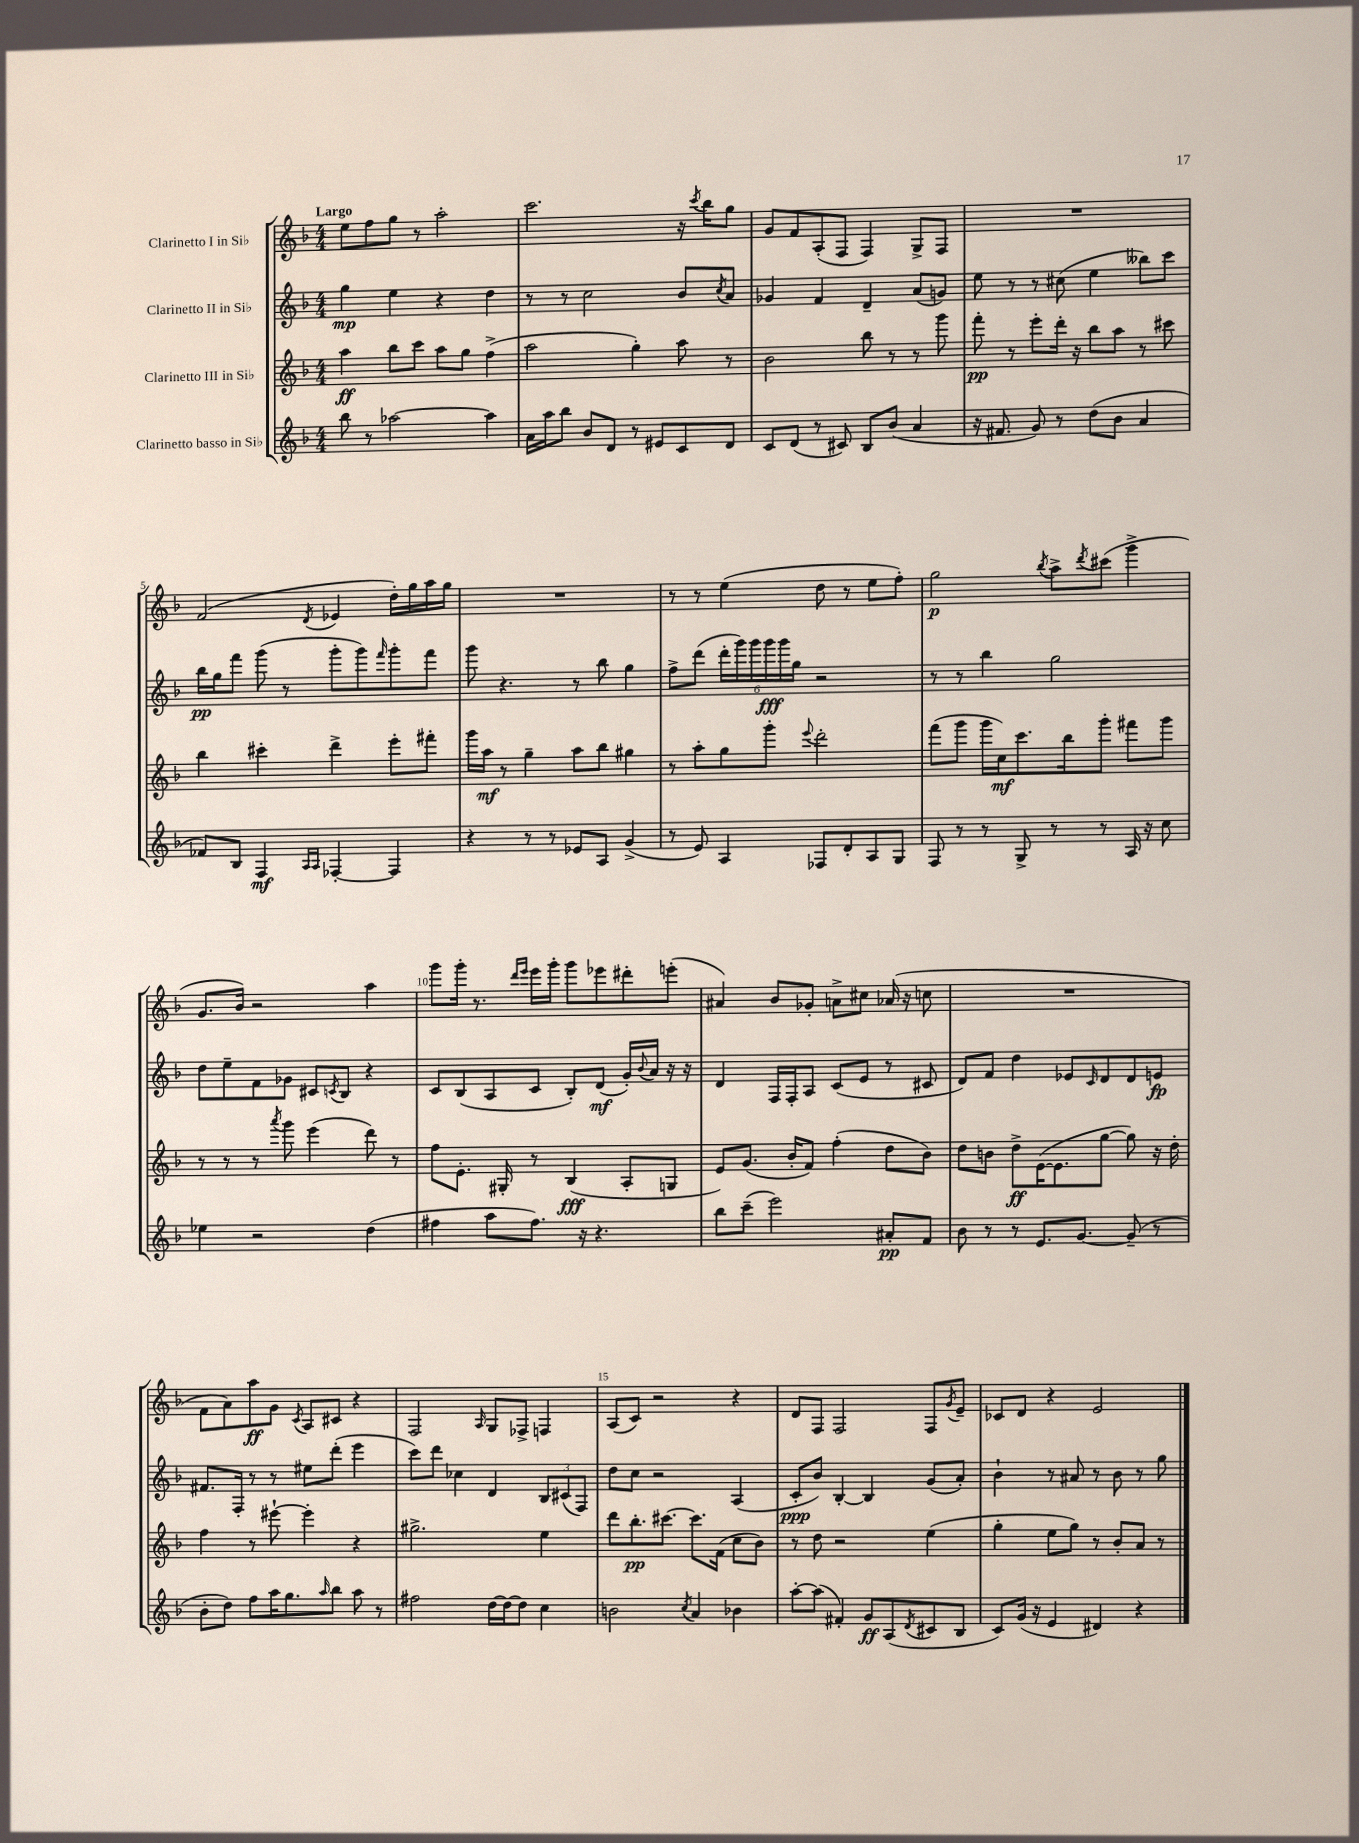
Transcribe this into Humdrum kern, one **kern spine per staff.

**kern	**kern	**kern	**kern
*staff4	*staff3	*staff2	*staff1
*clefG2	*clefG2	*clefG2	*clefG2
*k[b-]	*k[b-]	*k[b-]	*k[b-]
*M4/4	*M4/4	*M4/4	*M4/4
8bb-	4aa	4gg	8ee
8r	.	.	8ff
[2aa-	8bb-	4ee	8gg
.	8ccc	.	8r
.	8aa	4r	2aa'
.	8gg	.	.
4aa-]	(4ff^	4dd	.
=	=	=	=
16a	2aa	8r	2.ccc
16aa	.	.	.
8bb-	.	8r	.
8b-	.	2cc	.
8d	.	.	.
8r	4gg')	.	.
8e#	.	.	.
8c	8aa	8b-	16r
.	.	.	8qccc
.	.	.	16bb-
.	.	8qcc	.
8d	8r	8a	8gg
=	=	=	=
8c	2b-	4g-	8g
(8d	.	.	8f
8r	.	4f	(8A'
8c#)	.	.	8F
8B-	8bb-	4d~	4F)
(8b-	8r	.	.
4a	8r	(8a	8G^
.	8ggg	8g)	8F
=	=	=	=
16r	8fff'	8ee	1r
8.f#	.	.	.
.	8r	8r	.
8g)	8eee'	8r	.
8r	16ddd'	(8cc#	.
.	16r	.	.
(8dd	8bb-	4ee	.
8b-	8aa	.	.
4a	8r	8bb--)	.
.	8ccc#	8ccc	.
=	=	=	=
8f-)	4bb-	16bb-	(2f
.	.	16gg	.
8B-	.	8fff	.
4F	4ccc#'	(8ggg	.
.	.	8r	.
16qqA	.	.	.
16qqA	.	.	8qd
[4F-'	4ddd^	8ggg'	4e-
.	.	8ggg)	.
.	.	16qqfff	.
4F-]	8eee'	8ggg'	16dd')
.	.	.	16gg
.	8fff#'	8fff	16aa
.	.	.	16gg
=	=	=	=
4r	16ggg	8ggg	1r
.	16aa	.	.
.	8r	4.r	.
8r	4gg~	.	.
8r	.	.	.
8e-	8aa	8r	.
8A	8bb-	8bb-	.
(4g^	4gg#	4gg	.
=	=	=	=
8r	8r	8ff^	8r
8e)	8aa'	(8ddd	8r
4A	8gg	24ddd'	(4ee
.	.	24ggg)	.
.	.	24ggg	.
.	8ggg'	24ggg	.
.	.	24ggg	.
.	.	24gg	.
.	8qqeee	.	.
8F-	2ddd'	2r	8dd
8d'	.	.	8r
8A	.	.	8ee
8G	.	.	8ff')
=	=	=	=
8F	(8fff	8r	2gg
8r	8ggg	8r	.
8r	16ggg	4bb-	.
.	16cc)	.	.
8G^	8.ccc	.	.
.	.	.	8qbb-
8r	.	2gg	8aa^
.	16bb-	.	.
.	.	.	8qddd
8r	8ggg'	.	(8ccc#
16A	8fff#	.	4ggg^
16r	.	.	.
8cc	8ggg	.	.
=	=	=	=
4ee-	8r	8dd	8.g
.	8r	8ee~	.
.	.	.	16b-)
2r	8r	8f	2r
.	8qaaa	.	.
.	8ggg	8g-	.
.	(4eee	8c#	.
.	.	8qc	.
.	.	8B-	.
(4dd	8ddd)	4r	4aa
.	8r	.	.
=	=	=	=
4ff#	8ff	8c	8ggg
.	8.e'	(8B-	16ggg'
.	.	.	8.r
8aa	.	8A	.
.	16G#'	.	.
.	.	.	16qqddd
.	.	.	16qqeee
8.ff#)	8r	8c	16eee
.	.	.	16ggg'
.	(4B-	8B-')	8ggg
16r	.	.	.
4.r	.	(8d	8eee-
.	8A'	16g')	8ddd#'
.	.	8qqb-	.
.	.	16a	.
.	8G	16r	(8eee'
.	.	16r	.
=	=	=	=
8bb-	8e)	4d	4a#)
(8ccc~	(8.g	.	.
2eee)	.	16F	8b-
.	16b-'	16F'	.
.	8f)	8A	8g-'
.	(4ff'	(8c	8a^
.	.	8e	8cc#
8a#'	8dd	8r	(16a-
.	.	.	16r
8f	8b-)	8c#	8cc
=	=	=	=
8b-	8dd	8d)	1r
8r	8b	8f	.
8r	8dd^	4dd	.
8.e	([16e	.	.
.	8.e]	.	.
.	.	8e-	.
[8.g	.	.	.
.	.	16qqc	.
.	[8gg	8d	.
(8g~]	8gg])	8d	.
8r	16r	8e	.
.	16dd'	.	.
=	=	=	=
8b-'	4ff	8.f#	8f
8dd)	.	.	8a)
.	.	16F'	.
8ff	8r	8r	8aa
16aa	[8eee#`	8r	8g
8.gg	.	.	.
.	.	.	8qc
.	4eee#']	8ee#	8A
16qqaa	.	.	.
8bb-	.	(8ddd'	8c#
8aa	4r	4eee	4r
8r	.	.	.
=	=	=	=
2ff#	2.gg#^	8ccc)	2F
.	.	8ddd	.
.	.	4cc-	.
.	.	.	16qqA
[16dd	.	4d	8G
16dd_	.	.	.
8dd]	.	.	8F-^
4cc	4ee	12B-	4F
.	.	(12c#	.
.	.	12F)	.
=	=	=	=
2b	8ddd	8dd	(8A
.	8.bb-'	8cc	8c)
.	.	2r	2r
.	[8.ccc#	.	.
8qcc	.	.	.
4a	8.ccc#]	.	.
.	(16f	.	.
4b-	8cc	(4A	4r
.	8b-)	.	.
=	=	=	=
[8aa'	8r	8c'	8d
(8aa]	8dd	8b-)	8F
4f#')	2r	[4B-'	2F
8g	.	4B-]	.
(8A	.	.	.
8qd	.	.	.
8c#	(4ee	(8g	8F
.	.	.	8qg
8B-	.	8a')	8e~
=	=	=	=
8c)	4gg'	4b-`	8c-
(16g	.	.	8d
16r	.	.	.
4e	8ee	8r	4r
.	8gg)	8a#	.
4d#)	8r	8r	2e
.	8b-'	8b-	.
4r	8a	8r	.
.	8r	8gg	.
==	==	==	==
*-	*-	*-	*-
